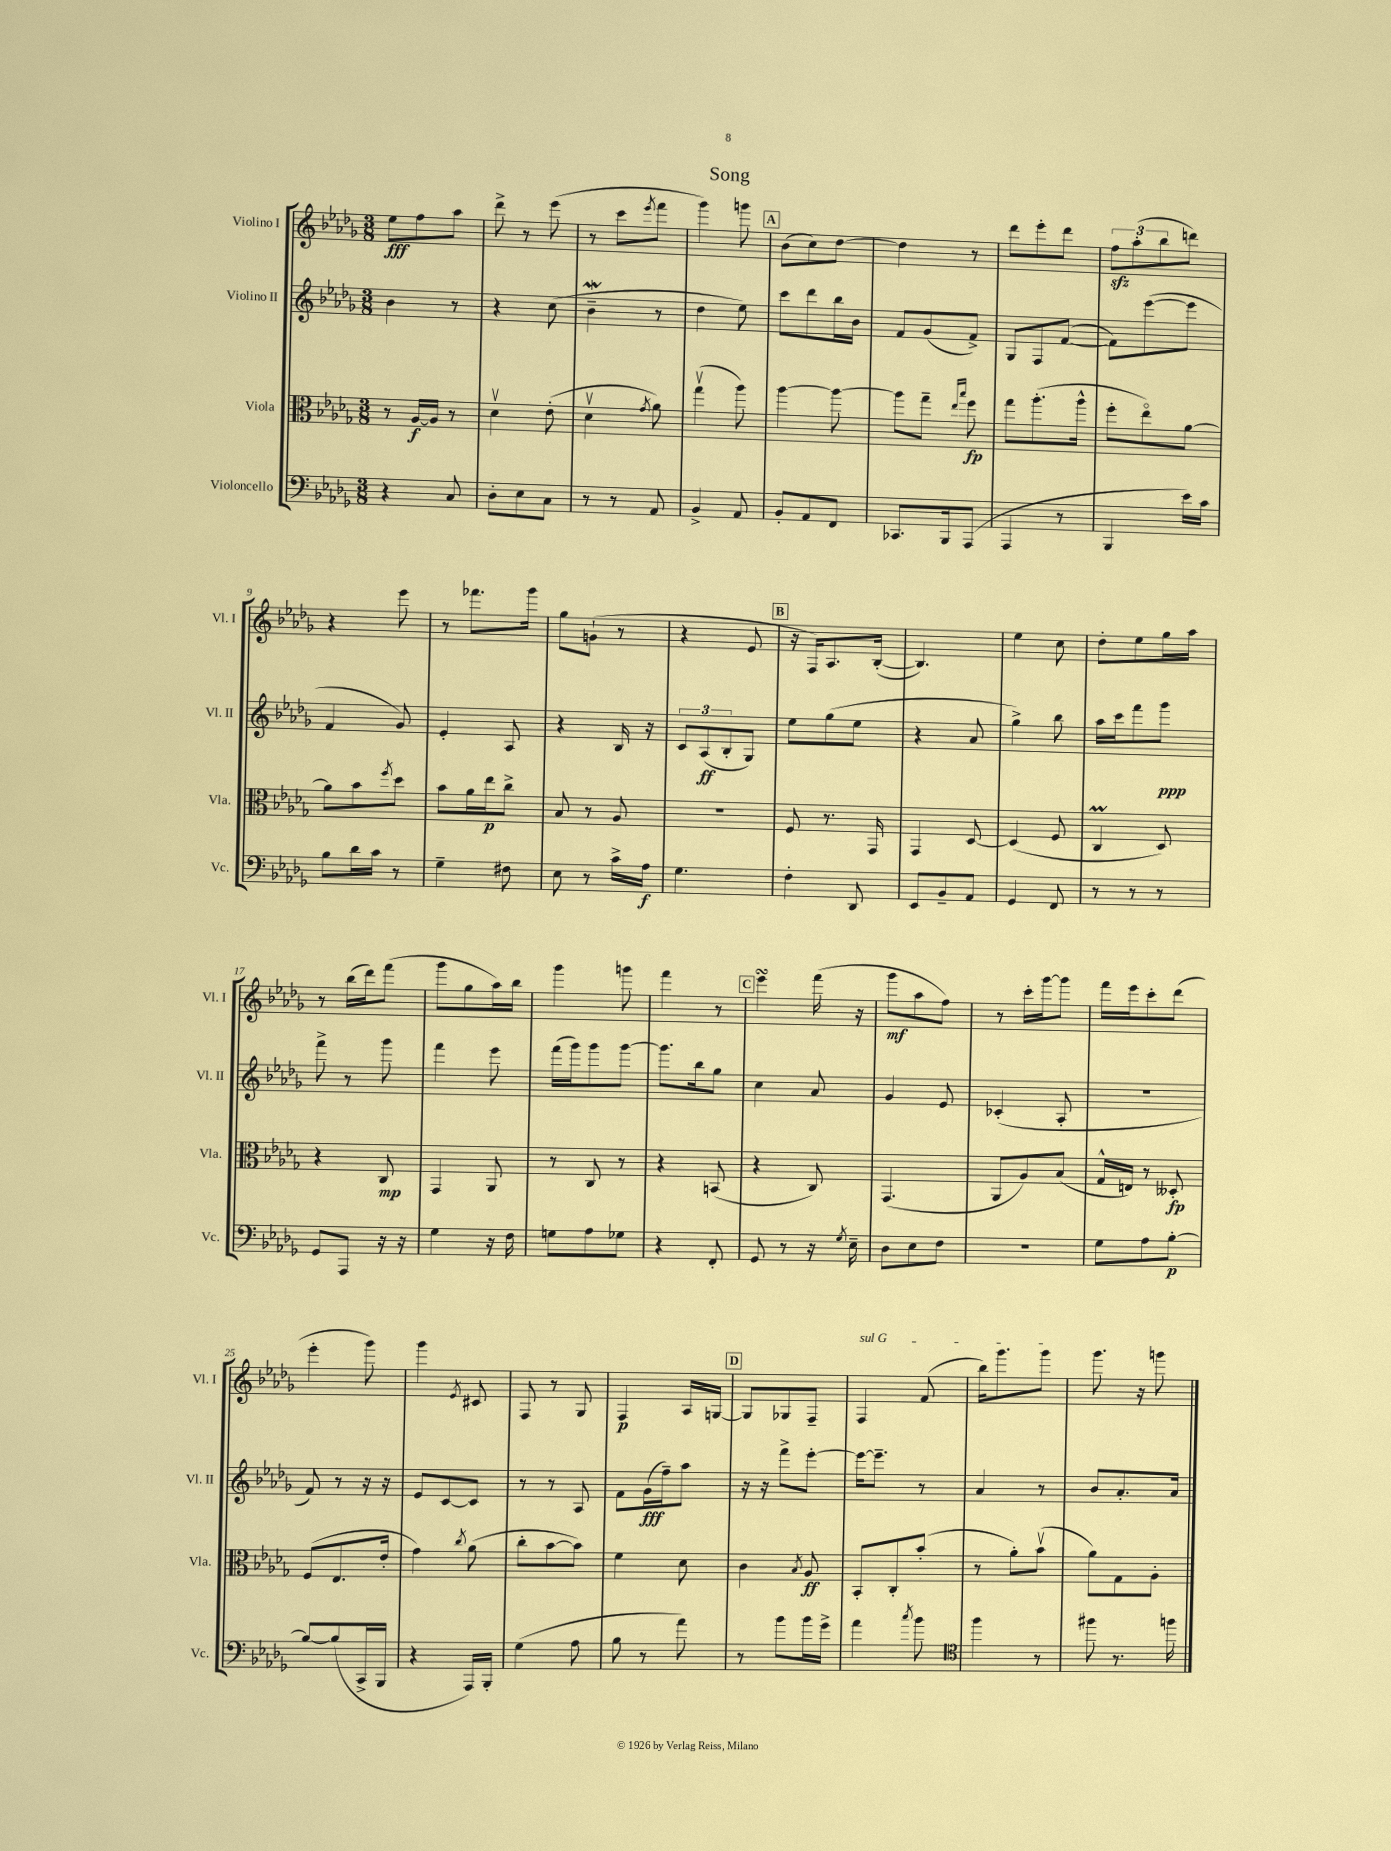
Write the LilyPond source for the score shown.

\header { title = "Song" }
<<
\new StaffGroup <<
\new Staff = "s0" \with { instrumentName = "Violino I" shortInstrumentName = "Vl. I" } {
    \clef treble \key des \major \numericTimeSignature \time 3/8
    ees''8\fff f''8 aes''8 |
    des'''8-> r8 ees'''8( |
    r8 c'''8 \acciaccatura { ees'''8 } f'''8 |
    ges'''4) g'''8 |
    \mark \markup { \box "A" } bes'8( c''8) des''8~ |
    des''4 r8 |
    des'''8 ees'''8-. des'''8 |
    \tuplet 3/2 { f''8\sfz aes''8-.( bes''8 } d'''8) |
    r4 ees'''8 |
    r8 fes'''8. ges'''16 |
    ges''8 g'8-!( r8 |
    r4 ees'8 |
    \mark \markup { \box "B" } r16 f16) aes8. bes16~-.( |
    bes4.) |
    ees''4 c''8 |
    des''8-. ees''8 ges''16 aes''16 |
    r8 bes''16( des'''16) f'''8( |
    ges'''8 ges''8 aes''16) bes''16 |
    ges'''4 g'''8 |
    f'''4 r8 |
    \mark \markup { \box "C" } ees'''4\turn f'''16( r16 |
    ges'''8\mf aes''8 f''8) |
    r8 c'''16-. ges'''16~ ges'''8 |
    f'''16 ees'''16 c'''8-. des'''8( |
    ees'''4-. ges'''8) |
    ges'''4 \acciaccatura { ees'8 } cis'8 |
    f8 r8 ges8 |
    f4\p aes16 g16~ |
    \mark \markup { \box "D" } g8 ges8 f8-- |
    \once \override TextSpanner.bound-details.left.text = \markup { \italic "sul G" } f4\startTextSpan f'8( |
    bes''16) ges'''8. ges'''8\stopTextSpan |
    ges'''8. r16 g'''8 \bar "|." |
}
\new Staff = "s1" \with { instrumentName = "Violino II" shortInstrumentName = "Vl. II" } {
    \clef treble \key des \major \numericTimeSignature \time 3/8
    bes'4 r8 |
    r4 c''8( |
    bes'4--\mordent r8 |
    des''4 ees''8) |
    \mark \markup { \box "A" } c'''8 des'''8 bes''16 bes'16 |
    f'8 ges'8( f'8->) |
    ges8 f8 f'8~( |
    f'8) ees'''8~( ees'''8 |
    f'4 ges'8) |
    ees'4-. aes8 |
    r4 bes16 r16 |
    \tuplet 3/2 { c'8 aes8\ff( bes8-. } ges8) |
    \mark \markup { \box "B" } ees''8 ges''8( ees''8 |
    r4 aes'8 |
    ges''4->) bes''8 |
    aes''16 c'''16 f'''8 ges'''8\ppp |
    f'''8-> r8 ges'''8 |
    f'''4 ees'''8 |
    f'''16( ges'''16) ges'''8 ges'''8~ |
    ges'''8. bes''16 ges''8 |
    \mark \markup { \box "C" } c''4 aes'8 |
    ges'4 ees'8 |
    ces'4-.( aes8-. |
    R4. |
    f'8) r8 r16 r16 |
    ees'8 c'8~ c'8 |
    r8 r8 aes8 |
    f'8 ges'16\fff( f''16--) aes''8 |
    \mark \markup { \box "D" } r16 r16 f'''8-> ees'''8~-. |
    ees'''16~ ees'''8.-- r8 |
    aes'4 r8 |
    bes'8 aes'8.-. aes'16 \bar "|." |
}
\new Staff = "s2" \with { instrumentName = "Viola" shortInstrumentName = "Vla." } {
    \clef alto \key des \major \numericTimeSignature \time 3/8
    r8 aes16~\f aes16 r8 |
    des'4\upbow ees'8-.( |
    des'4\upbow \acciaccatura { ges'8 } aes'8) |
    ges''4\upbow( aes''8) |
    \mark \markup { \box "A" } aes''4~ aes''8~ |
    aes''8 ges''8-- \grace { ees''16 bes''16 } f''8\fp |
    ges''8 aes''8.-.( aes''16-^ |
    f''8-. ees''8\flageolet) aes'8~ |
    aes'8 bes'8 \acciaccatura { f''8 } des''8 |
    bes'8 aes'16 ees''16\p c''8-> |
    bes8 r8 aes8 |
    R4. |
    \mark \markup { \box "B" } f8 r8. ges,16 |
    ges,4 des8~ |
    des4( f8 |
    c4\prall des8) |
    r4 c8\mp |
    ges,4 aes,8 |
    r8 c8 r8 |
    r4 b,8( |
    \mark \markup { \box "C" } r4 c8) |
    ges,4.( |
    aes,8 aes8) bes8( |
    ges16-^ e16) r8 deses8-.\fp |
    f8( ees8. ees'16-. |
    ges'4) \acciaccatura { c''8 } aes'8( |
    c''8-. bes'8~ bes'8) |
    f'4 des'8 |
    \mark \markup { \box "D" } c'4 \acciaccatura { bes8 } aes8\ff |
    bes,8-. c8-. bes'8-.( |
    r8 aes'8-.) bes'8\upbow( |
    aes'8) ges8 aes8-. \bar "|." |
}
\new Staff = "s3" \with { instrumentName = "Violoncello" shortInstrumentName = "Vc." } {
    \clef bass \key des \major \numericTimeSignature \time 3/8
    r4 c8 |
    des8-. ees8 c8 |
    r8 r8 aes,8 |
    bes,4-> aes,8 |
    \mark \markup { \box "A" } bes,8-. aes,8 f,8 |
    ces,8. bes,,16 aes,,8( |
    aes,,4 r8 |
    bes,,4 ees'16) c'16 |
    bes8 des'16 c'16 r8 |
    ges4-- fis8 |
    ees8 r8 c'16-> aes16\f |
    ges4. |
    \mark \markup { \box "B" } f4-. des,8 |
    ees,8 bes,8-- aes,8 |
    ges,4 f,8 |
    r8 r8 r8 |
    ges,8 aes,,8 r16 r16 |
    ges4 r16 f16 |
    g8 aes8 ges8 |
    r4 f,8-. |
    \mark \markup { \box "C" } ges,8 r8 r16 \acciaccatura { ges8 } ees16-- |
    des8 ees8 f8 |
    R4. |
    ges8 aes8 bes8~-.\p |
    bes8~ bes8( c,16-> bes,,16 |
    r4 aes,,16) bes,,16-. |
    ges4( aes8 |
    bes8 r8 aes'8) |
    \mark \markup { \box "D" } r8 bes'8 bes'16 ges'16-> |
    aes'4 \acciaccatura { c''8 } bes'8 |
    \clef tenor f''4 r8 |
    fis''8 r8. f''16 \bar "|." |
}
>>
>>
